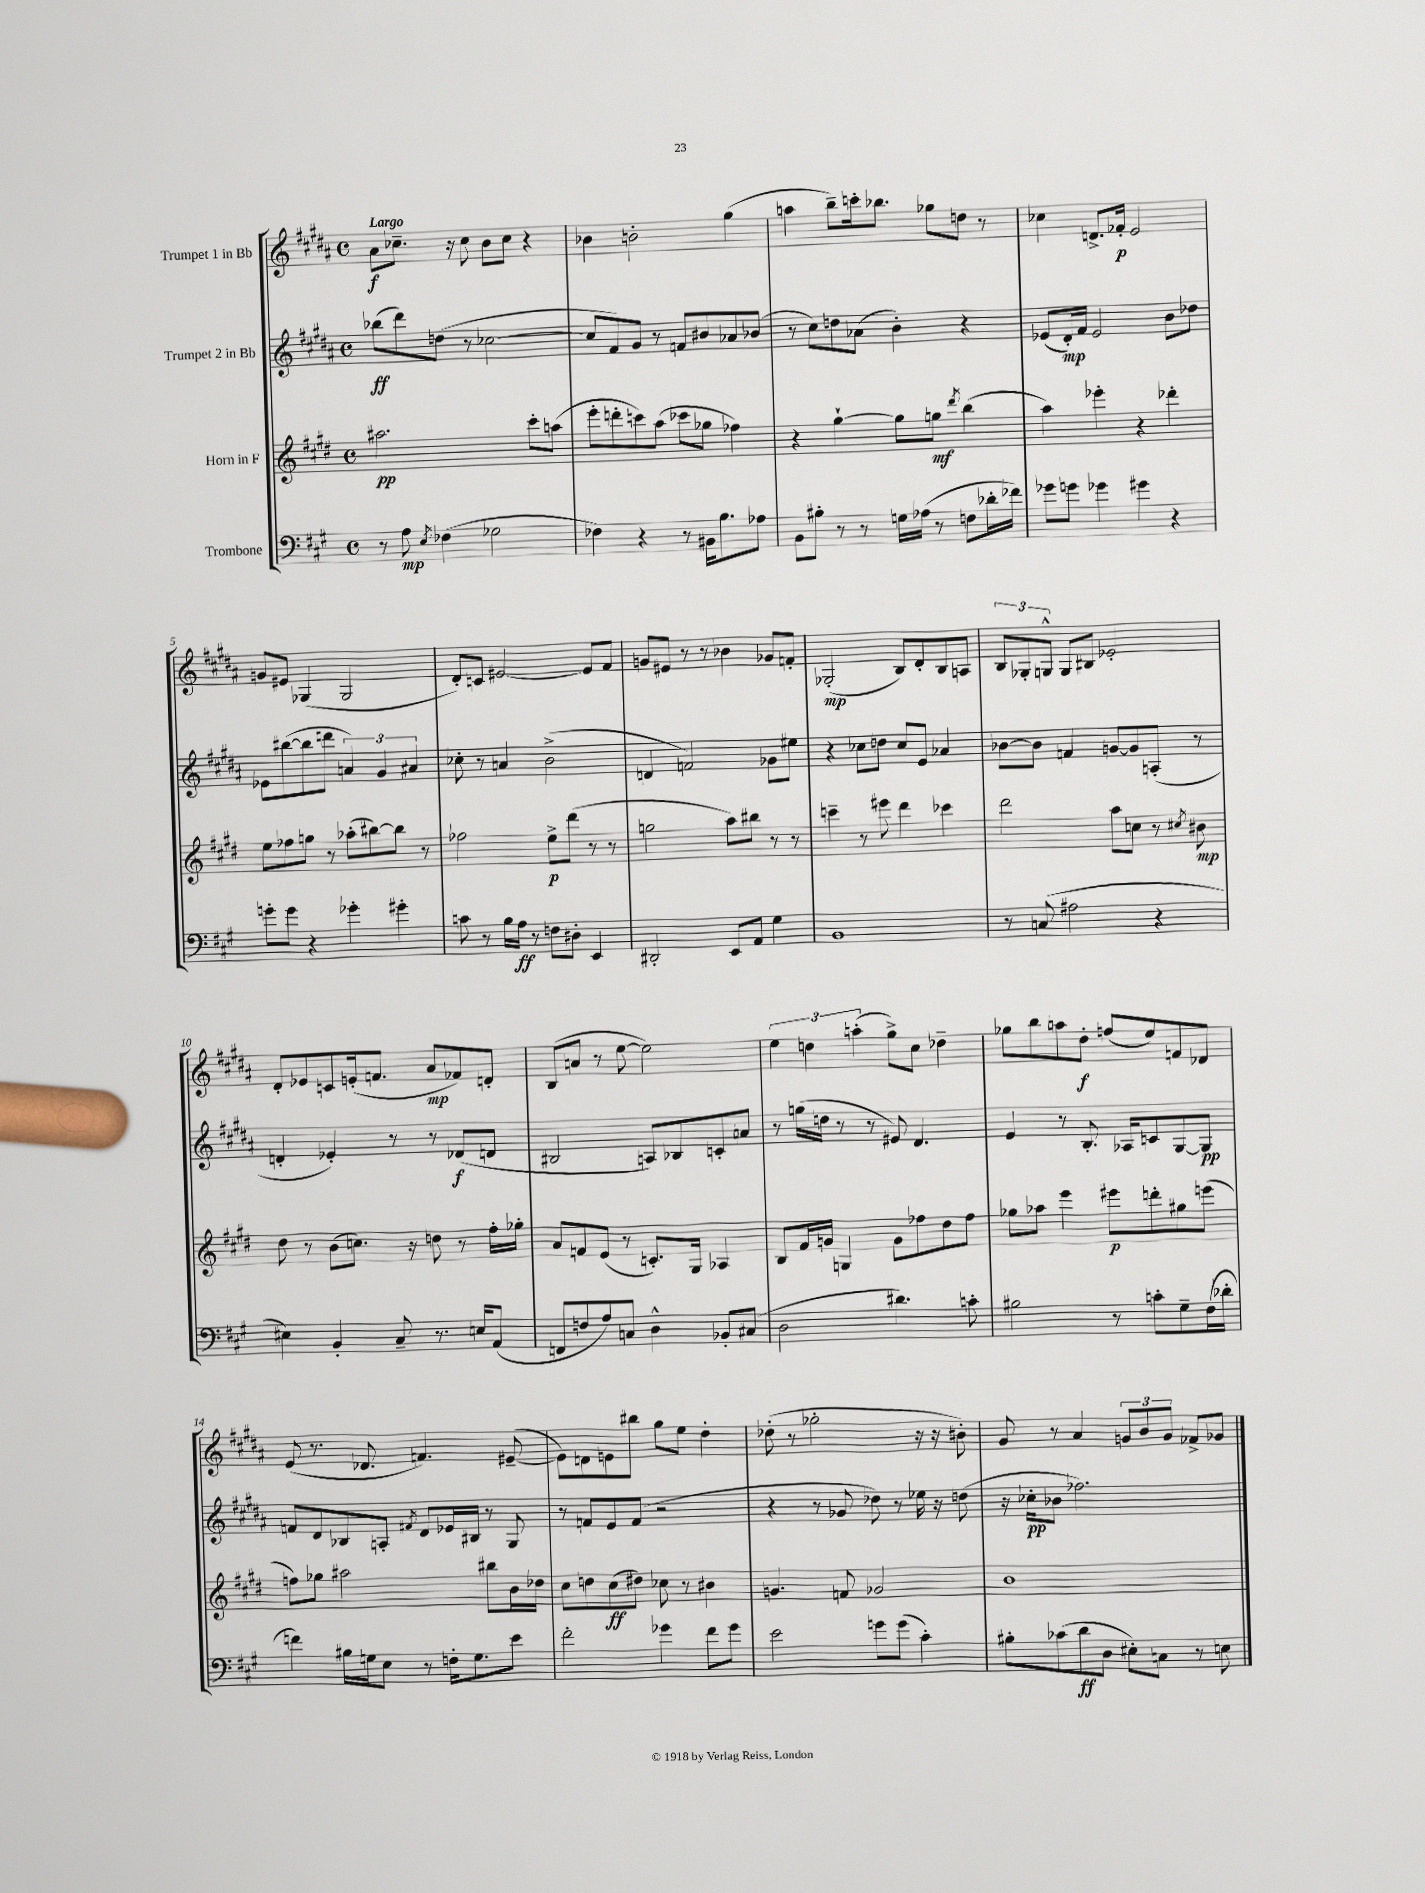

**kern	**kern	**kern	**kern
*staff4	*staff3	*staff2	*staff1
*clefF4	*clefG2	*clefG2	*clefG2
*k[f#c#g#]	*k[f#c#g#d#]	*k[f#c#g#d#a#]	*k[f#c#g#d#a#]
*M4/4	*M4/4	*M4/4	*M4/4
*met(c)	*met(c)	*met(c)	*met(c)
8r	2.aa#	(8bb-	8a#
8A	.	8ddd#)	8.cc-~
8qE	.	.	.
(4F-	.	(8dd	.
.	.	.	16r
.	.	8r	8cc-
2G-	.	[2cc-	8b
.	.	.	8cc-
.	8ccc#'	.	4r
.	(8aa	.	.
=	=	=	=
4F-)	8eee'	8cc-]	4b-
.	8ddd'	8f#)	.
4r	8ccc)	8g#	2b'
.	(8aa	8r	.
8r	8ccc-	8f	.
16BB#	8gg-	8b#	.
8.B	.	.	.
.	4ff-)	8a-	(4gg#
8A-	.	(8b-	.
=	=	=	=
8BB	4r	8r	4aa
8B#'	.	8cc#)	.
8r	[4gg#`	8dd	8bb~)
8r	.	(8a-	16ccc'
.	.	.	8.bb-
16G	8gg#]	4b')	.
(16A-	.	.	.
8r	8gg	.	8gg-
.	8qddd#	.	.
8F	(4bb	4r	8dd
16d-'	.	.	8r
16f-)	.	.	.
=	=	=	=
8g-	4aa)	(8e-	4cc-
8g	.	16d#')	.
.	.	16f#	.
4g-	4eee-'	2e-	8.d^
.	.	.	16f-'
4g#	4r	.	2e
4r	4ddd-'	8b	.
.	.	8dd-	.
=	=	=	=
8g'	8ee	8e-	8g
8g	8ff-	([8bb#	8e#
4r	8gg	8bb#]	(4G-
.	8r	8ddd	.
4g-'	(8aa-'	6a)	2G-
.	[8bb#)	.	.
.	.	6g#	.
4g#'	8bb#]	.	.
.	.	6a#	.
.	8r	.	.
=	=	=	=
8c	2ff-	8cc-'	8d#')
8r	.	8r	8c
16B	.	4a	[2e#
16A	.	.	.
8r	.	.	.
8F	8ee^	(2b^	.
8D#'	(8ddd#	.	.
4EE	8r	.	8e#]
.	8r	.	8f#
=	=	=	=
2DD#'	2gg	4d	8g
.	.	.	8e#
.	.	2f)	8r
.	.	.	8r
8EE	8aa)	.	4b-
8AA	8bb#	.	.
4G#	8r	8g-	8g-
.	8r	8ee#	8f'
=	=	=	=
1BB	4ccc~	4r	(2G-'
.	8r	8cc-	.
.	8eee#	8dd	.
.	4ddd#	8cc-	8B)
.	.	8e	8d#'
.	4ccc-	4a-	8B
.	.	.	8A
=	=	=	=
8r	2ddd#	[8b-	12B
.	.	.	12G-'
(8C	.	8b-]	.
.	.	.	12G^^
2A#	.	4f	8G
.	.	.	8B#
.	8aa	[8g	2e-'
.	8cc	8g]	.
4r	8r	(8A'	.
.	8qcc#	.	.
.	8b#	8r	.
=	=	=	=
4E#)	8dd#	4d'	8d#'
.	8r	.	8e-
4BB'	(8b	4e-')	8c
.	8.cc)	.	(16e'
.	.	.	8.f
8C#~	.	8r	.
.	16r	.	.
8.r	8dd	8r	8a#
.	8r	(8d-	8f-)
16E	.	.	.
(8AA	16ff#'	8d	8d'
.	16gg-'	.	.
=	=	=	=
8FF	8a	2B#	(8B
8F	8f	.	8a
8A)	(8e	.	8r
8C	8r	.	[8ee
4D^^	8.c')	8A)	2ee])
.	.	8B-	.
.	16G#	.	.
8BB-'	4A-	8c'	.
(8C#	.	8a	.
=	=	=	=
2D	8B	8r	6ee
.	16f#	(16gg	.
.	.	.	6dd
.	16g	16dd	.
.	4G	8r	.
.	.	.	(6aa'
.	.	8r	.
4.d#)	8g	8e#)	8gg#^)
.	8ff-	4.d#	8cc#
.	8dd#	.	4dd-~
8c'	8ff-	.	.
=	=	=	=
2B#	8gg-	4e	8gg-
.	8aa-	.	8bb
.	4eee	8r	8aa
.	.	8.B'	8dd#'
8r	8eee#	.	(8ff
.	.	16A-	.
8c'	8ddd'	8c	8ee)
8G#~	8gg#	[8G#	8f
(16F#	(8eee	8G#]	8d-
16d-'	.	.	.
=	=	=	=
4f)	8ff)	8f	(8e
.	8gg-	8d#	8.r
16B#	2aa#	8B-	.
16G	.	.	8.d-
8E	.	8A'	.
.	.	8qf#	.
8r	.	8d#	4.f)
16F'	.	16e-	.
8.G	.	16B#	.
.	8bb#	8r	.
8e	16b	8G#	([8e#~
.	16dd-	.	.
=	=	=	=
2f#'	8cc#	8r	8e#])
.	8dd	8f	8d
.	(8cc#	8e	8e
.	8dd#)	(8f	8bb#
4g-	8cc-	2r	8gg#
.	8r	.	8ee
8f#	4b#	.	4dd#'
8g-	.	.	.
=	=	=	=
2e	4.g	4r	(8dd-'
.	.	.	8r
.	.	8r	2gg-'
.	8f	8g-	.
8g	2g-	8dd-)	.
(8g	.	8r	.
4c#')	.	16ee-	16r
.	.	16r	16r
.	.	(8dd	8b#')
=	=	=	=
8B#'	1b	16r	8g#
.	.	16cc-'	.
(8c-	.	8b-	8r
8d	.	2.ff-)	4a#
8D	.	.	.
8E#')	.	.	12g
.	.	.	12b
8C	.	.	.
.	.	.	12g
8r	.	.	8f-^
8E	.	.	8g-
==	==	==	==
*-	*-	*-	*-
